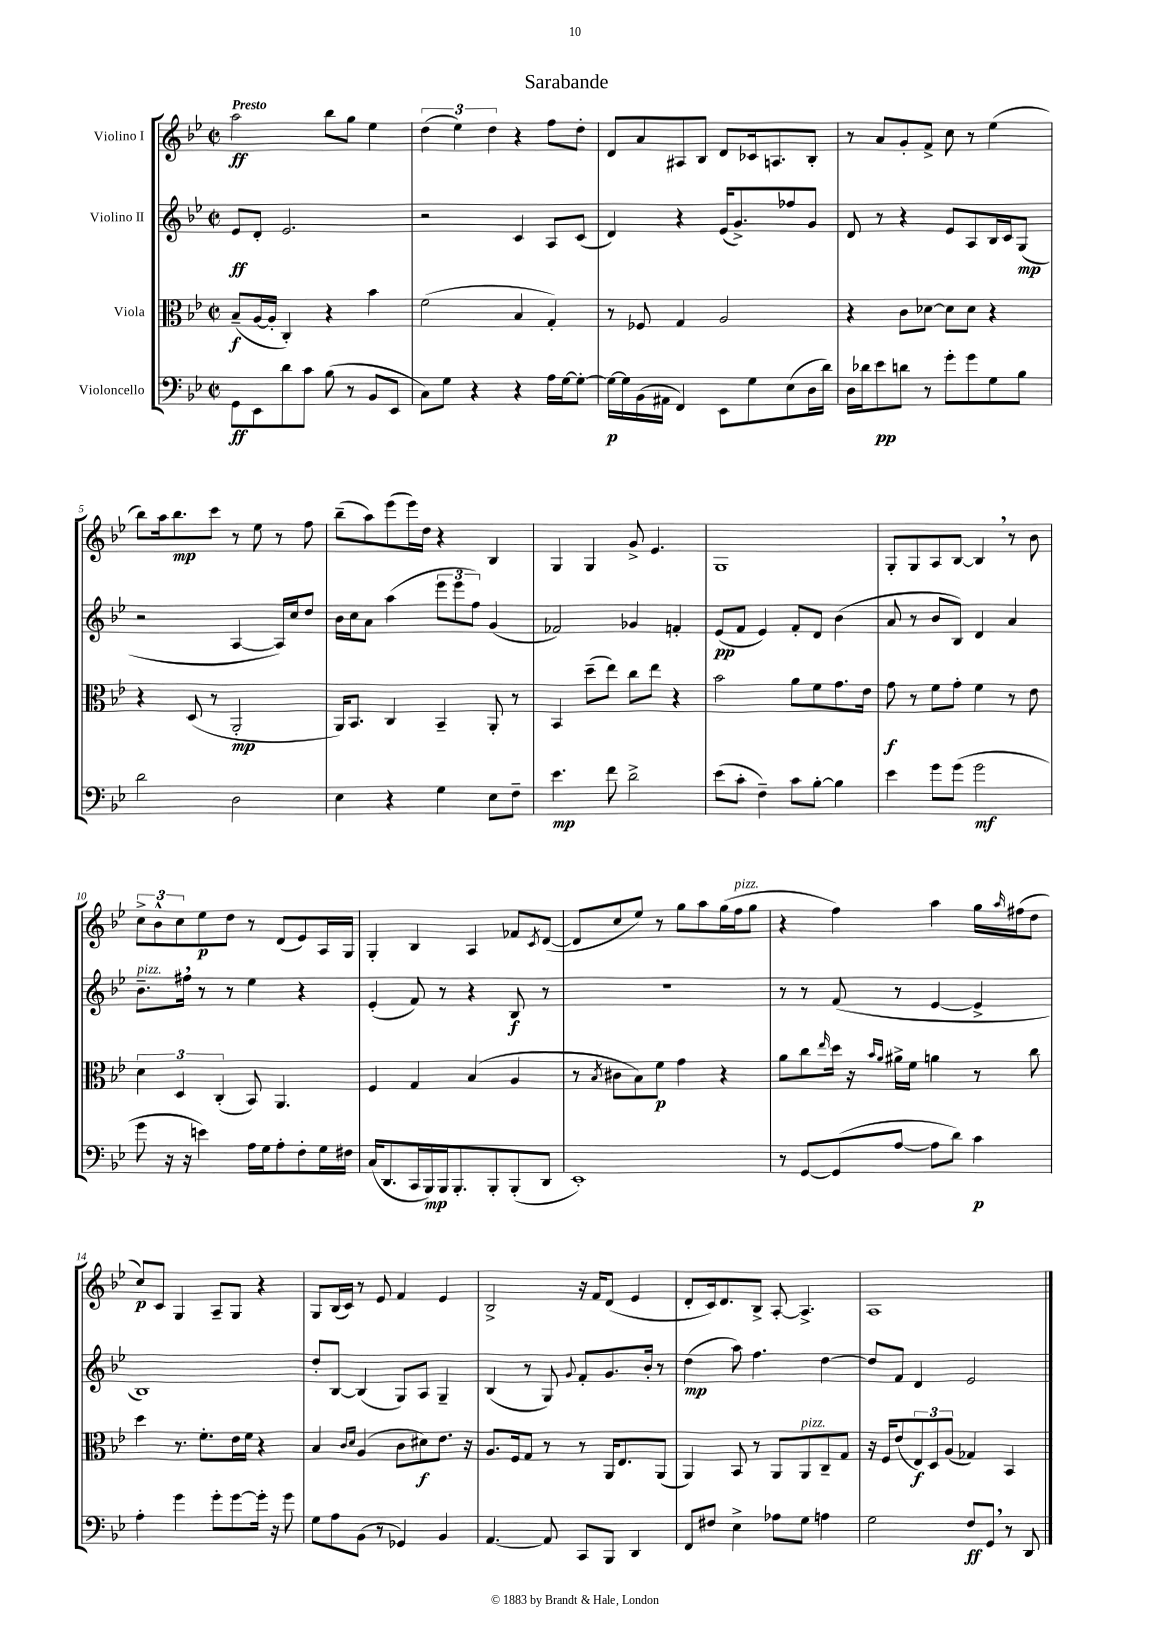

**kern	**kern	**kern	**kern
*staff4	*staff3	*staff2	*staff1
*clefF4	*clefC3	*clefG2	*clefG2
*k[b-e-]	*k[b-e-]	*k[b-e-]	*k[b-e-]
*M2/2	*M2/2	*M2/2	*M2/2
*met(c|)	*met(c|)	*met(c|)	*met(c|)
8GG	(8B-~	8e-	2aa
8EE-	[16A	8d'	.
.	16A']	.	.
8d	4C')	2.e-	.
8c	.	.	.
(8B-	4r	.	8bb-
8r	.	.	8gg
8BB-	4b-	.	4ee-
8EE-	.	.	.
=	=	=	=
8C)	(2f	2r	(6dd
8G	.	.	.
.	.	.	6ee-)
4r	.	.	.
.	.	.	6dd
4r	4B-	4c	4r
16A	4G')	8A	8ff
[16G	.	.	.
8G'_	.	(8c	8dd'
=	=	=	=
16G_	8r	4d)	8d
16G]	.	.	.
(16BB-	8F-	.	8a
16AA#	.	.	.
4FF)	4G	4r	8A#
.	.	.	8B-
8EE-	2A	(16e-	8d
.	.	8.g^)	.
8G	.	.	16c-
.	.	.	8.A
(8E-	.	8ff-	.
16D	.	8g	8B-'
16d)	.	.	.
=	=	=	=
16D	4r	8d	8r
16d-	.	.	.
8e-	.	8r	8a
8d	8c	4r	8g'
8r	[8d-	.	8f^
8g'	8d-]	8e-	8cc
8g	8d-	8A	8r
8G	4r	16B-	(4ee-
.	.	16c	.
8B-	.	(8G	.
=	=	=	=
2d	4r	2r	8bb-)
.	.	.	16aa
.	.	.	8.bb-
.	(8D	.	.
.	8r	.	8ccc
2D	2AA'	[4A	8r
.	.	.	8ee-
.	.	16A])	8r
.	.	16cc	.
.	.	8dd	8ff
=	=	=	=
4E-	16AA)	16b-	(8bb-~
.	8.BB-	16cc	.
.	.	8a	8aa)
4r	4C	(4aa	(8eee-
.	.	.	16eee-)
.	.	.	16dd
4G	4BB-~	12eee-	4r
.	.	12eee-	.
.	.	12ff)	.
8E-	8AA'	(4g	4B-
8F~	8r	.	.
=	=	=	=
4.e-	4BB-	2f-)	4G
.	(8dd~	.	4G
8f	8ee-)	.	.
2d^	8cc	4g-	8g^
.	8ee-	.	4.e-
.	4r	4f'	.
=	=	=	=
(8e-	2b-	(8e-	1G
8c'	.	8f	.
4F~)	.	4e-)	.
8c	8a	8f'	.
[8B-'	8f	8d	.
4B-]	8.g	(4b-	.
.	16e-	.	.
=	=	=	=
4e-	8g	8a	8G'
.	8r	8r	8G
8g	8f	8b-	8A
(8g	8g'	8B-)	[8B-
2g	4f	4d	4B-]
.	8r	4a	8r
.	8e-	.	8b-
=	=	=	=
8g	6d	8.b-~	12cc^
.	.	.	12b-^^
16r	.	.	.
.	6D	.	12cc
16r	.	16ff#	.
4e)	.	8r	8ee-
.	(6C'	.	.
.	.	8r	8dd
16A	8BB-)	4ee-	8r
16G	.	.	.
8A'	4.AA	.	(8d
8F'	.	4r	8e-)
16G	.	.	16A
16F#	.	.	16G
=	=	=	=
(16C	4F	(4e-'	4G'
8.DD	.	.	.
16CC	4G	8f)	4B-
16BBB-)	.	.	.
16BBB-	.	8r	.
8.BBB-'	.	.	.
.	(4B-	4r	4A
8BBB-'	.	.	.
(8BBB-'	4A	8B-	8f-
.	.	.	8qc
8DD	.	8r	([8d
=	=	=	=
1EE-')	8r	1r	8d]
.	8qB-	.	.
.	8c#	.	8cc
.	8B-)	.	8ee-)
.	8f	.	8r
.	4g	.	8gg
.	.	.	8aa
.	4r	.	(16gg
.	.	.	16ff
.	.	.	8gg
=	=	=	=
8r	8a	8r	4r
[8GG	8cc	8r	.
.	16qqee-	.	.
(8GG]	16dd	(8f	4ff)
.	16r	.	.
.	16qqb-	.	.
.	16qqa	.	.
[8A	16a#^	8r	.
.	16f	.	.
8A]	4a	[4e-	4aa
8d)	.	.	.
4c	8r	4e-^]	16gg
.	.	.	16qqaa
.	.	.	(16ff#
.	8cc	.	8dd
=	=	=	=
4A'	4dd	1B-)	8cc)
.	.	.	8c
4g	8.r	.	4G
.	8.f'	.	.
8g'	.	.	8A~
[8g	16e-	.	8G
.	16f	.	.
16g']	4r	.	4r
16r	.	.	.
8g	.	.	.
=	=	=	=
8G	4B-	8dd'	8G
8A	.	[8B-	(16B-
.	.	.	16c)
.	16qqc	.	.
.	16qqd	.	.
(8BB-	(4A	(4B-]	8r
8r	.	.	8e-
4GG-)	8c	8G)	4f
.	8d#)	8A	.
4BB-	8.e-	4G~	4e-
.	16r	.	.
=	=	=	=
[4.AA	8.A	(4B-	2B-^
.	16F	.	.
.	8G	8r	.
8AA]	8r	8G)	.
.	.	8qqg	.
8CC	8r	8f'	16r
.	.	.	16f
8BBB-	16AA	8.g	(8d
.	8.E-	.	.
4DD	.	.	4e-
.	.	16b-'	.
.	(8AA	8r	.
=	=	=	=
8FF	4AA)	(4dd	8d'
8F#	.	.	16c)
.	.	.	8.d
4E-^	8BB-	8aa)	.
.	8r	4.ff	8B-^
8A-	8AA	.	[8A'
8G	8AA	.	4.A^]
4A	8C~	[4dd	.
.	8G	.	.
=	=	=	=
2G	16r	8dd]	1A
.	16F	.	.
.	(8e-	8f	.
.	12E-)	4d	.
.	12D	.	.
.	(12A	.	.
8F	4G-)	2e-	.
8GG	.	.	.
8r	4BB-	.	.
8DD	.	.	.
==	==	==	==
*-	*-	*-	*-
